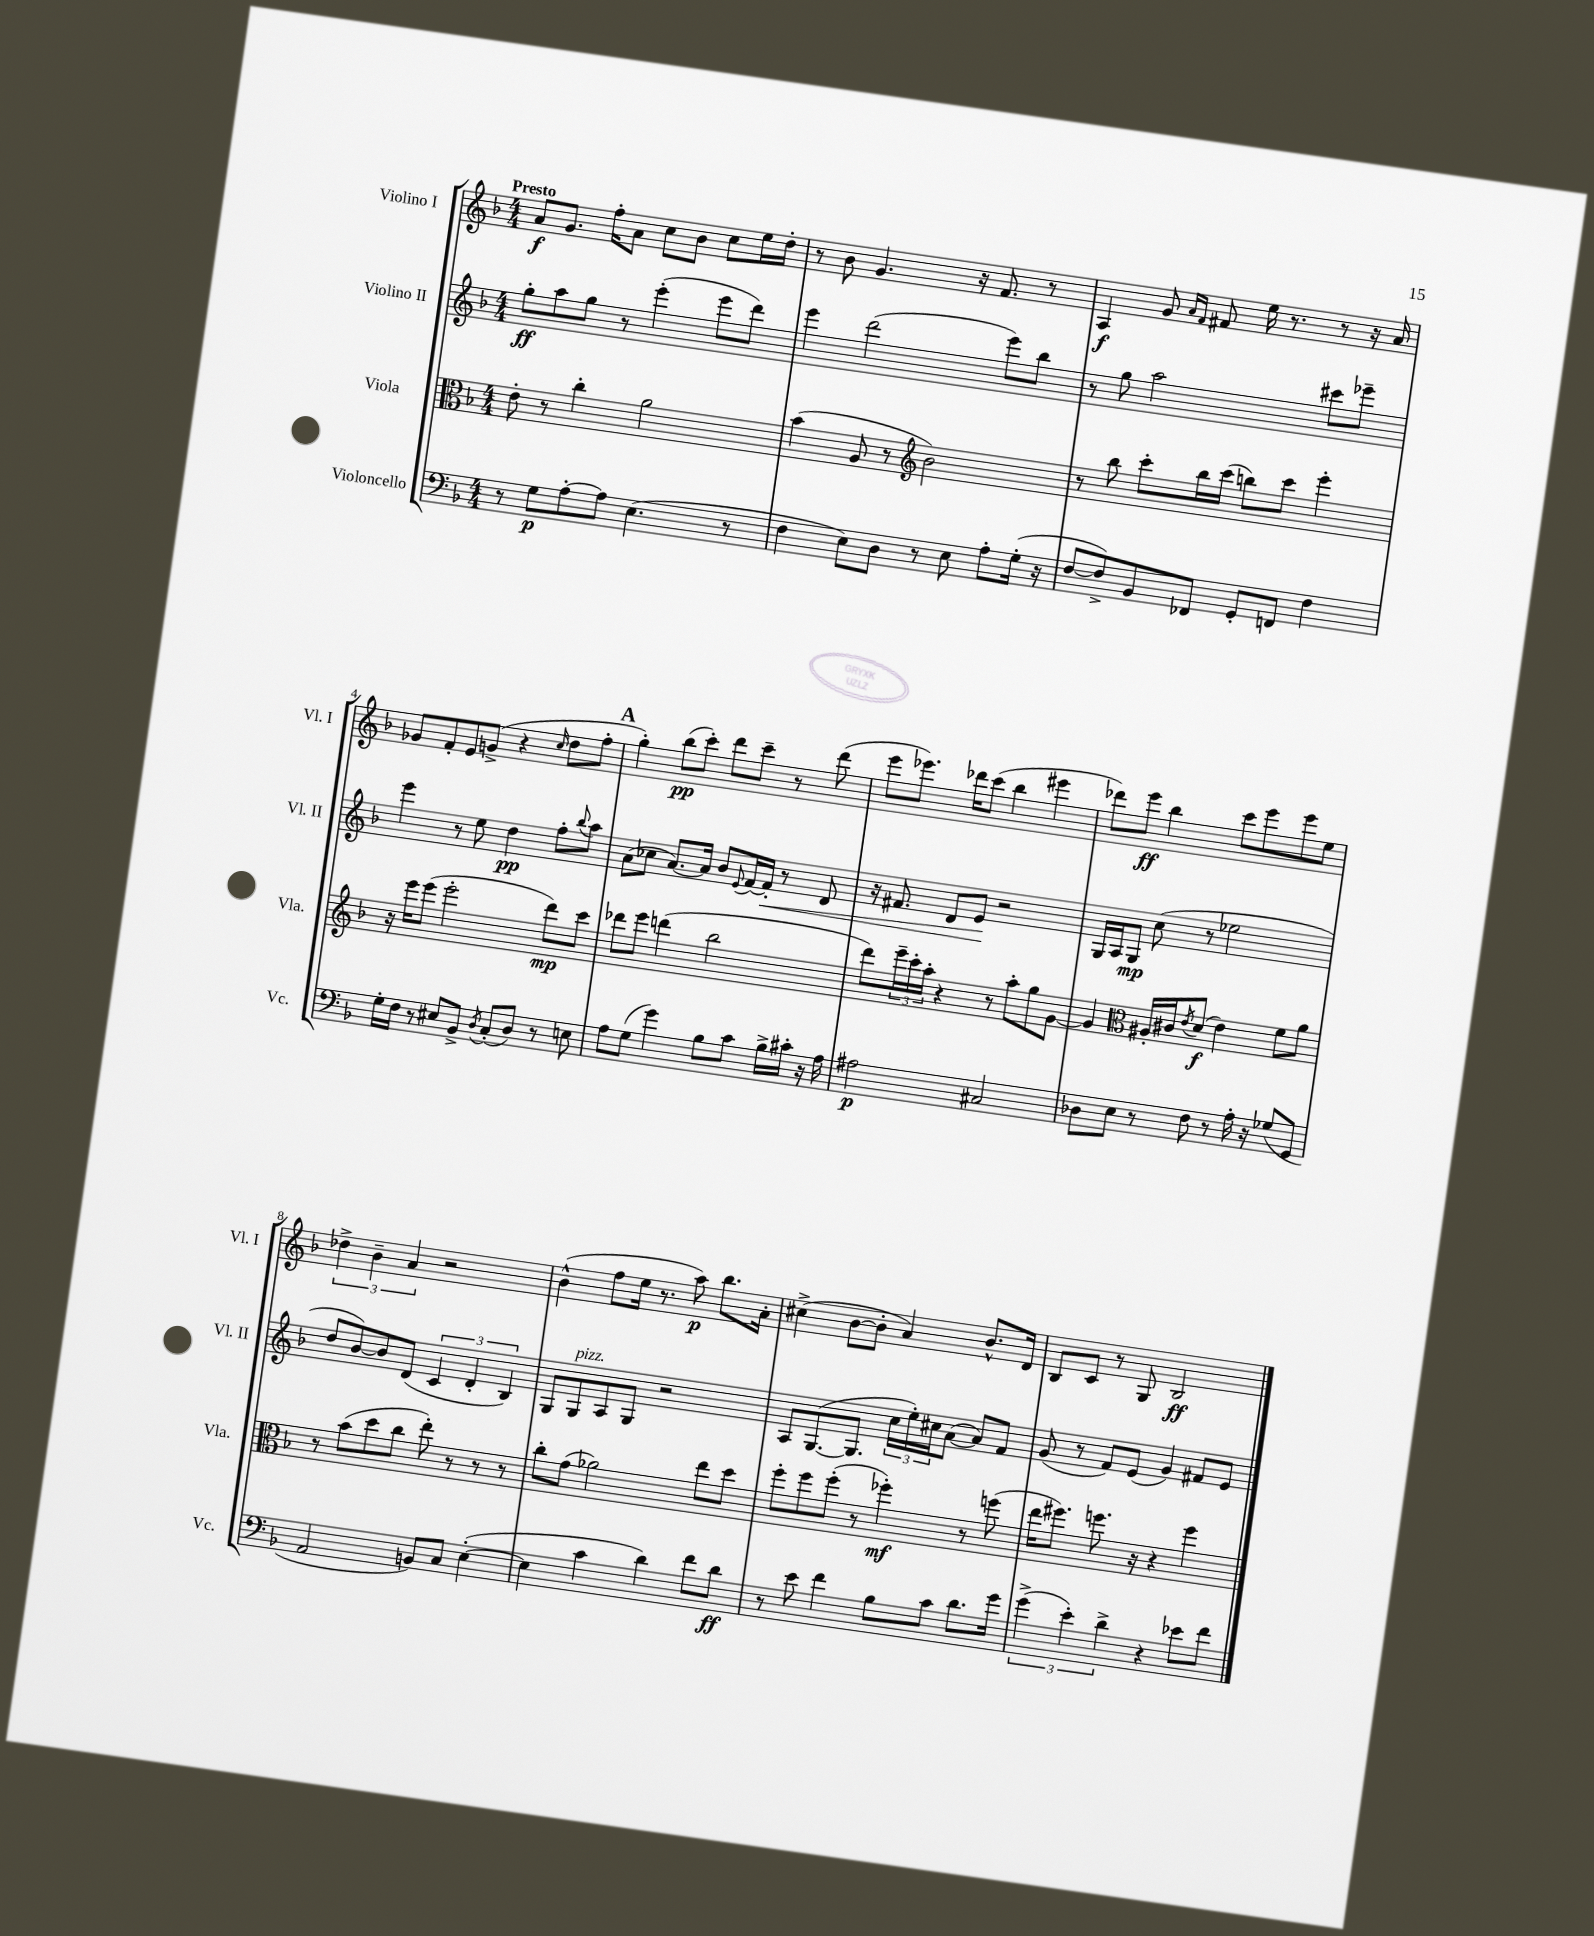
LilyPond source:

<<
\new StaffGroup <<
\new Staff = "s0" \with { instrumentName = "Violino I" shortInstrumentName = "Vl. I" } {
    \clef treble \key f \major \numericTimeSignature \time 4/4 \tempo "Presto"
    a'8\f g'8. f''16-. a'8 c''8 bes'8 c''8 e''16 d''16-. |
    r8 bes'8 g'4. r16 f'8. r8 |
    a4\f g'8 \grace { a'16 f'16 } fis'8 e''16 r8. r8 r16 a'16 |
    ges'8 f'8-. e'8 g'8->( r4 \grace { c''16 } d''8 f''8-. |
    \mark \markup { \bold "A" } g''4-.) bes''8\pp( c'''8-.) d'''8 c'''8-- r8 d'''8( |
    e'''8 ees'''8.) des'''16 c'''8( bes''4 eis'''4 |
    des'''8) e'''8\ff bes''4 c'''8 e'''8 e'''8 e''8 |
    \tuplet 3/2 { des''4-> bes'4-- a'4 } r2 |
    bes'4-^( f''8 e''16 r8. a''8\p) bes''8. a'16-. |
    cis''4->( bes'8~ bes'8-. a'4) bes'8.-^ d'16 |
    bes8 c'8 r8 g8 bes2\ff \bar "|." |
}
\new Staff = "s1" \with { instrumentName = "Violino II" shortInstrumentName = "Vl. II" } {
    \clef treble \key f \major \numericTimeSignature \time 4/4
    g''8-.\ff a''8 g''8 r8 e'''4-.( e'''8 d'''8) |
    e'''4 d'''2( e'''8) bes''8 |
    r8 g''8 a''2 cis'''8 ees'''8-- |
    e'''4 r8 e''8 d''4\pp f''8-. \appoggiatura { bes''8 } a''8 |
    \mark \markup { \bold "A" } a'8( ces''8 a'8.~) a'16 bes'8 \appoggiatura { e'8 } f'16~ f'16-.\< r8 d'8 |
    r16 fis'8. d'8 e'8\! r2 |
    g16 a16 g8\mp c''8( r8 ees''2 |
    d''8 bes'8~) bes'8 d'8( \tuplet 3/2 { c'4 d'4-. bes4) } |
    g8 g8^\markup { \italic "pizz." } a8 g8 r2 |
    a8 g8.~( g8. \tuplet 3/2 { c''16 e''16-.) cis''16 } a'8~( a'8) f'8 |
    g'8( r8 f'8) e'8( g'4) fis'8 e'8 \bar "|." |
}
\new Staff = "s2" \with { instrumentName = "Viola" shortInstrumentName = "Vla." } {
    \clef alto \key f \major \numericTimeSignature \time 4/4
    e'8-. r8 c''4-. a'2 |
    bes'4( a8 r8 \clef treble bes'2) |
    r8 bes''8 c'''8-. bes''16 c'''16( b''8) c'''8 e'''4-. |
    r16 e'''16 e'''8( e'''2-. d'''8\mp) c'''8 |
    \mark \markup { \bold "A" } des'''8 e'''8 d'''4( bes''2 |
    d'''8) \tuplet 3/2 { e'''16-- c'''16-. a''16-. } r4 r8 a''8-. g''8 g'8~ |
    g'4 \clef alto ais16-. cis'16 \acciaccatura { e'8 } d'8\f( e'4) f'8 a'8 |
    r8 bes'8( d''8 c''8 e''8-.) r8 r8 r8 |
    c''8-. g'8( aes'2) e''8 d''8 |
    f''8-. f''8 f''8-.( r8 fes''4-.\mf) r8 f''8( |
    e''16 fis''8.) f''8. r16 r4 f''4 \bar "|." |
}
\new Staff = "s3" \with { instrumentName = "Violoncello" shortInstrumentName = "Vc." } {
    \clef bass \key f \major \numericTimeSignature \time 4/4
    r8 g8\p a8~-. a8 e4.( r8 |
    f4 e8) d8 r8 e8 a8-. g16-.( r16 |
    f8~ f8->) bes,8 fes,8 g,8-. f,8 f4 |
    g16-. f16 r8 eis8 bes,8-> \acciaccatura { d8 } c8-.( d8) r8 e8 |
    \mark \markup { \bold "A" } a8 g8( g'4) bes8 c'8 bes16-> cis'16-. r16 a16 |
    ais2\p cis2 |
    des8 e8 r8 f8 r8 a16-. r16 ges8( g,8 |
    a,2 b,8) c8 e4~-.( |
    e4 c'4 d'4) f'8 d'8\ff |
    r8 e'8 f'4 bes8 c'8 d'8. g'16 |
    \tuplet 3/2 { g'4->( e'4-.) d'4-> } r4 ees'8 f'8 \bar "|." |
}
>>
>>
